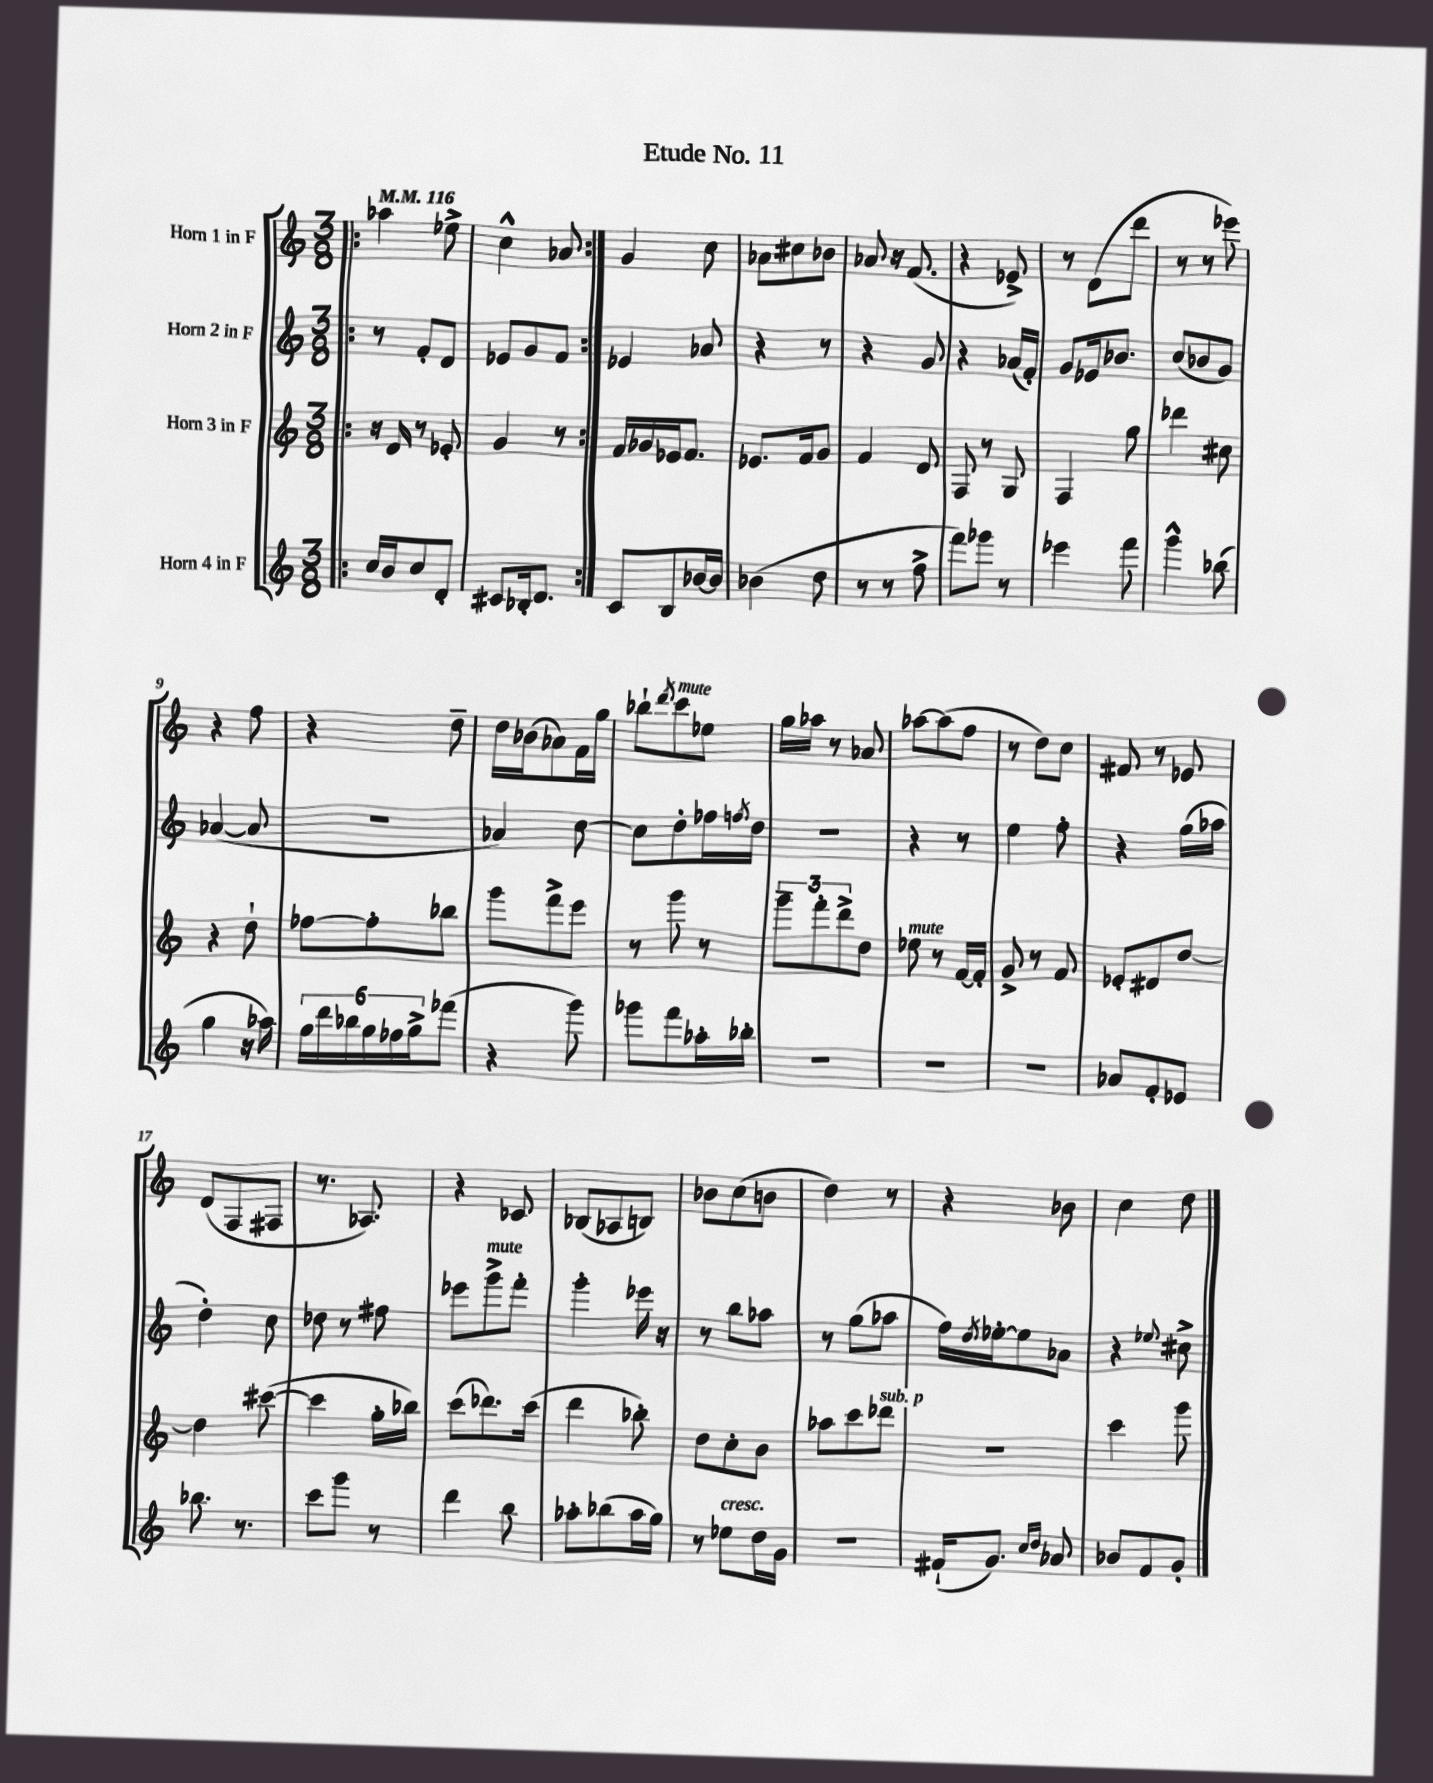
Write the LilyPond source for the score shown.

\header { title = "Etude No. 11" }
<<
\new StaffGroup <<
\new Staff = "s0" \with { instrumentName = "Horn 1 in F" } {
    \clef treble \key c \major \numericTimeSignature \time 3/8 \tempo 4 = 116
    \repeat volta 2 { \bar ".|:" aes''4 ees''8-> |
    c''4-^ aes'8 | }
    g'4 c''8 |
    aes'8 cis''8 bes'8 |
    aes'8 r16 f'8.( |
    r4 ees'8->) |
    r8 d'8( d'''8 |
    r8 r8 ees'''8) |
    r4 f''8 |
    r4 d''8-- |
    d''16 bes'16( aes'8) f'16 g''16 |
    bes''8-! \acciaccatura { d'''8 } c'''8^\markup { \italic "mute" } ees''8 |
    g''16 aes''16 r8 aes'8 |
    aes''8~ aes''8( f''8 |
    r8 d''8) c''8 |
    fis'8 r8 ees'8 |
    d'8( f8 fis8 |
    r8. aes8.) |
    r4 ces'8 |
    bes8( aes8 b8) |
    bes'8 c''8( b'8 |
    d''4) r8 |
    r4 bes'8 |
    c''4 d''8 \bar "|." |
}
\new Staff = "s1" \with { instrumentName = "Horn 2 in F" } {
    \clef treble \key c \major \numericTimeSignature \time 3/8
    \repeat volta 2 { \bar ".|:" r8 f'8-. d'8 |
    ees'8 g'8 f'8 | }
    ees'4 aes'8 |
    r4 r8 |
    r4 g'8 |
    r4 aes'16( f'16-.) |
    g'8 ees'16 bes'8. |
    c''8( bes'8 g'8) |
    aes'4~( aes'8 |
    R4. |
    aes'4) c''8~ |
    c''8 d''8-. fes''16 \acciaccatura { f''8 } d''16 |
    R4. |
    r4 r8 |
    e''4 f''8-. |
    r4 g''16( aes''16 |
    d''4-.) c''8 |
    des''8 r8 fis''8 |
    ees'''8 g'''8->^\markup { \italic "mute" } f'''8-. |
    g'''4-. ees'''16 r16 |
    r8 b''8 aes''8 |
    r8 g''8( aes''8 |
    f''16) \acciaccatura { d''8 } ees''16~-. ees''8 aes'8 |
    r4 \appoggiatura { ees''8 } cis''8-> \bar "|." |
}
\new Staff = "s2" \with { instrumentName = "Horn 3 in F" } {
    \clef treble \key c \major \numericTimeSignature \time 3/8
    \repeat volta 2 { \bar ".|:" r16 d'16 r8 ees'8-. |
    g'4 r8 | }
    f'16 ges'16 ees'16 f'8. |
    ees'8. f'16 g'8 |
    f'4 d'8 |
    f8 r8 g8 |
    f4 g''8 |
    des'''4 cis''8 |
    r4 d''8-! |
    fes''8~ fes''8-. bes''8 |
    g'''8 f'''8-> e'''8 |
    r8 g'''8 r8 |
    \tuplet 3/2 { g'''8-- f'''8-. d'''8-> } d''8 |
    ees''8^\markup { \italic "mute" } r8 f'16~ f'16-. |
    g'8-> r8 f'8 |
    ees'8-. dis'8 d''8~ |
    d''4 cis'''8~( |
    cis'''4 g''16-. bes''16) |
    c'''8( des'''8.) c'''16( |
    d'''4 bes''8-.) |
    d''8 c''8-. b'8 |
    aes''8 c'''8 des'''8^\markup { \italic "sub. p" } |
    R4. |
    c'''4 g'''8 \bar "|." |
}
\new Staff = "s3" \with { instrumentName = "Horn 4 in F" } {
    \clef treble \key c \major \numericTimeSignature \time 3/8
    \repeat volta 2 { \bar ".|:" c''16 b'16 c''8 d'8-. |
    cis'8 bes16-. d'8. | }
    c'8 b8 bes'16~ bes'16 |
    bes'4( d''8 |
    r8 r8 f''8-> |
    f'''8) ges'''8 r8 |
    ees'''4 f'''8 |
    g'''4-^ bes''8( |
    g''4 r16 aes''16) |
    \tuplet 6/4 { g''16 d'''16 bes''16 g''16 fes''16 g''16-> } fes'''8( |
    r4 g'''8) |
    ges'''8 f'''8 aes''16-. bes''16-. |
    R4. |
    R4. |
    R4. |
    aes'8 f'8-. ees'8 |
    bes''8. r8. |
    c'''8 g'''8 r8 |
    d'''4 b''8 |
    aes''8-. bes''8( aes''16 g''16) |
    r8 ees''8^\markup { \italic "cresc." } d''16 g'16 |
    R4. |
    fis'16-!( g'8.) \grace { c''16 d''16 } aes'8 |
    bes'8 f'8 g'8-. \bar "|." |
}
>>
>>
